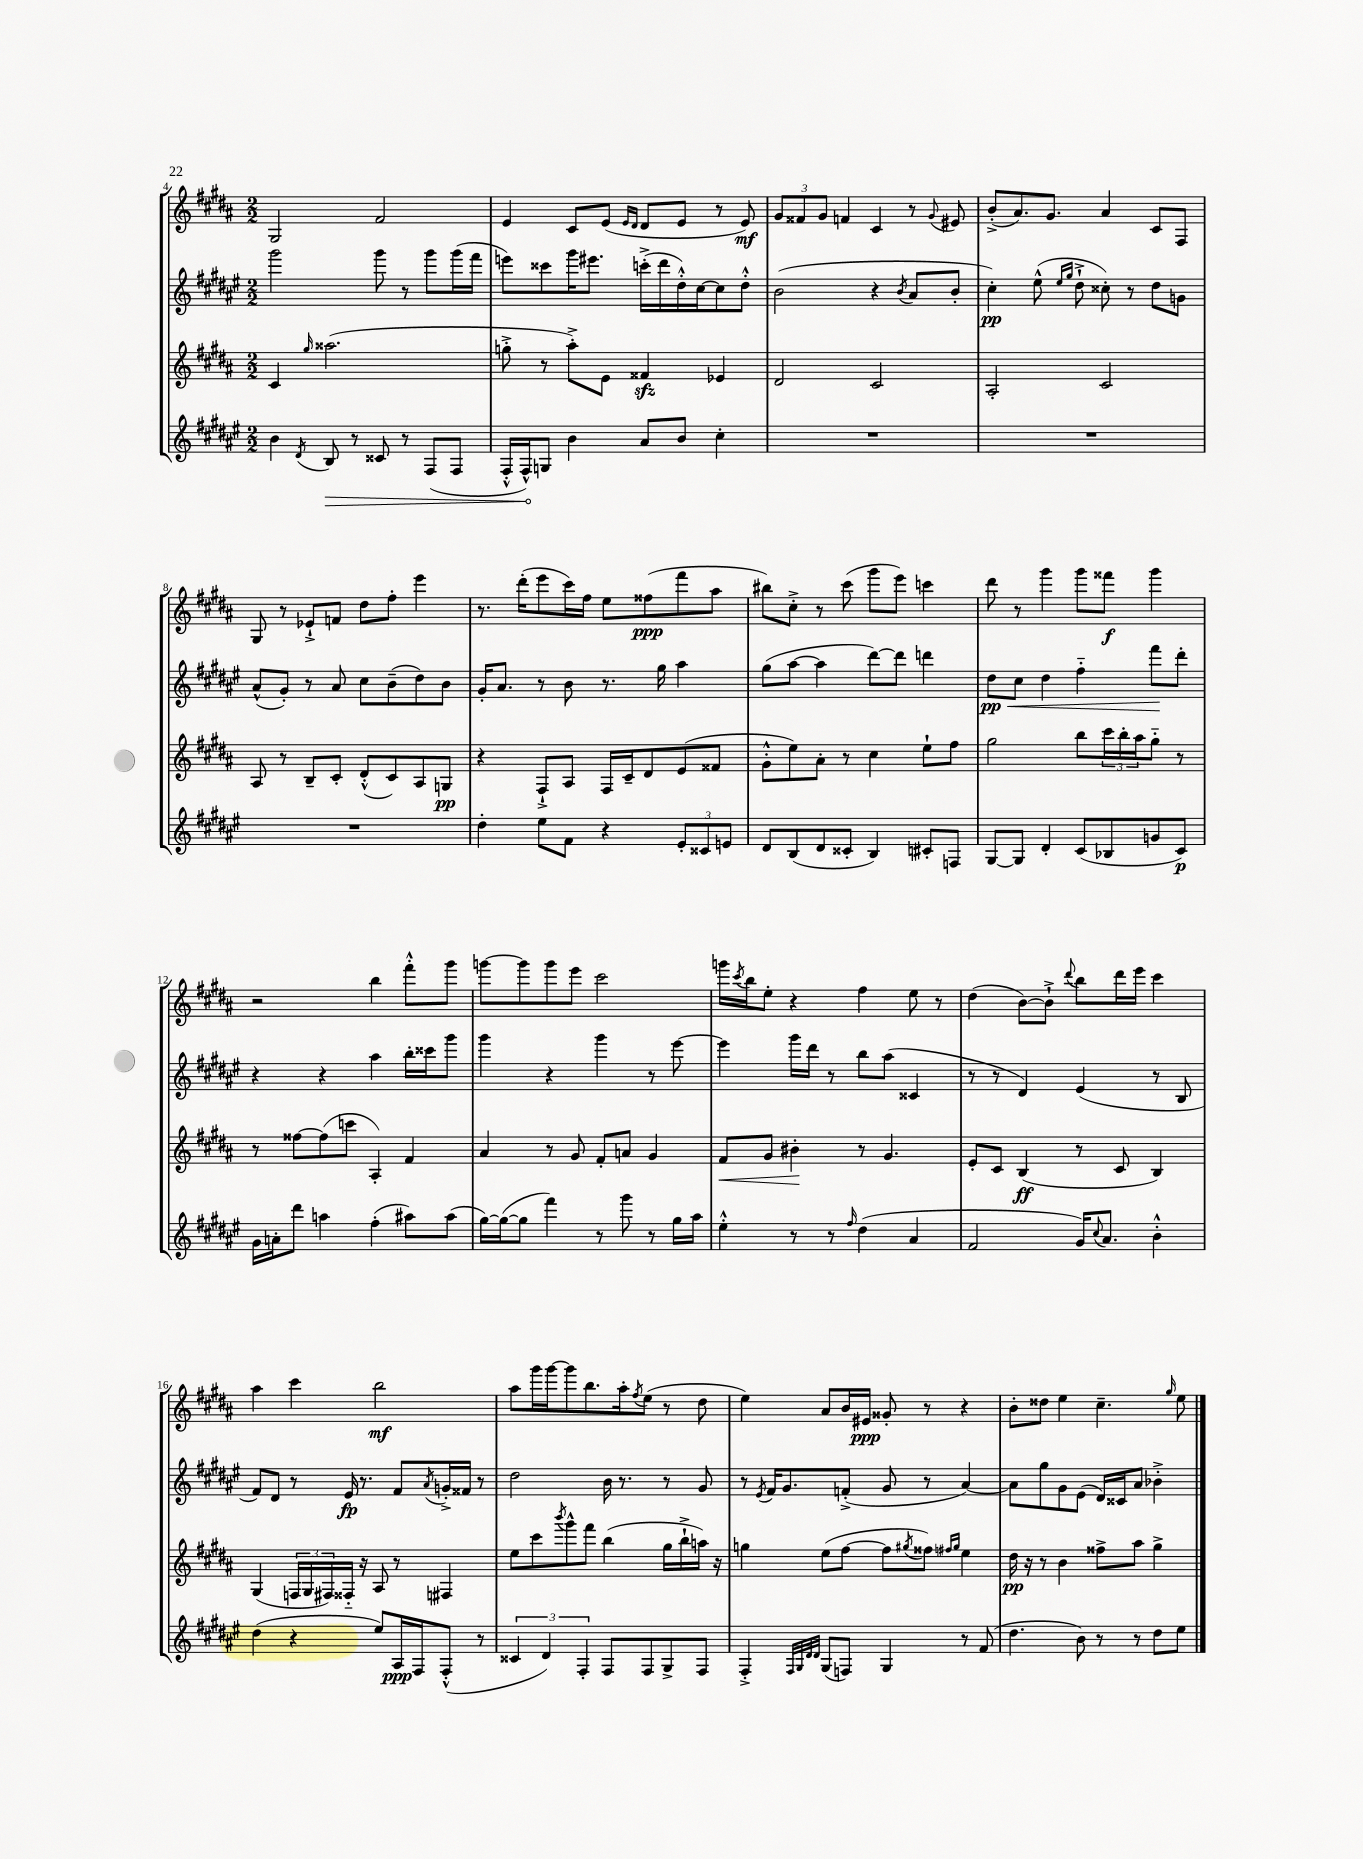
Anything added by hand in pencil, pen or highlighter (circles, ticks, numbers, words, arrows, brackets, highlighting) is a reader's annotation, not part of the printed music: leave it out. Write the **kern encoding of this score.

**kern	**dynam	**kern	**dynam	**kern	**dynam	**kern	**dynam
*part4	*part4	*part3	*part3	*part2	*part2	*part1	*part1
*staff4	*staff4	*staff3	*staff3	*staff2	*staff2	*staff1	*staff1
*clefG2	*	*clefG2	*	*clefG2	*	*clefG2	*
*k[f#c#g#d#a#e#]	*	*k[f#c#g#d#a#]	*	*k[f#c#g#d#a#e#]	*	*k[f#c#g#d#a#]	*
*M2/2	*	*M2/2	*	*M2/2	*	*M2/2	*
=4	=4	=4	=4	=4	=4	=4	=4
4b\	.	4c#/	.	2ggg#\	.	2G#/	.
8qd#/	.	16qqgg#/	.	.	.	.	.
!	!LO:HP:b	!	!	!	!	!	!
8B/	>	(2.aa##X\	.	.	.	.	.
8r	.	.	.	.	.	.	.
8c##X/	.	.	.	8ggg#\	.	2f#/	.
8r	.	.	.	8r	.	.	.
(8F#/L	.	.	.	8ggg#\L	.	.	.
8F#/J	.	.	.	(16ggg#\L	.	.	.
.	.	.	.	16fff#\JJ	.	.	.
=5	=5	=5	=5	=5	=5	=5	=5
16F#'^^/LL	.	8ggn'^\	.	8eeen\L)	.	4e/	.
16F#^^/J)	.	.	.	.	.	.	.
8Gn/J	]	8r	.	8ccc##X\	.	.	.
4b\	.	8aa#'^\L)	.	16ggg#\K	.	8c#/L	.
.	.	.	.	8.eee#X\J	.	.	.
.	.	8e\J	.	.	.	(8e/J	.
.	.	.	.	.	.	16qqe/LL	.
.	.	.	.	.	.	16qqd#/JJ	.
8a#/L	.	4f##Xzz/	.	(16cccn'^\LL	.	8d#/L	.
.	.	.	.	16ddd#\	.	.	.
8b/J	.	.	.	16dd#'^^\)	.	8e/J	.
.	.	.	.	[16cc#\J	.	.	.
4cc#'\	.	4e-X/	.	8cc#\]	.	8r	.
.	.	.	.	8dd#'^^\J	.	8e/)	mf
=6	=6	=6	=6	=6	=6	=6	=6
1r	.	2d#/	.	(2b\	.	12g#/L	.
.	.	.	.	.	.	12f##X/	.
.	.	.	.	.	.	12g#/J	.
.	.	.	.	.	.	4fn/	.
.	.	2c#/	.	4r	.	4c#/	.
.	.	.	.	8qb/	.	.	.
.	.	.	.	8a#/L	.	8r	.
.	.	.	.	.	.	8qqg#/	.
.	.	.	.	8b'/J	.	8e#X/	.
=7	=7	=7	=7	=7	=7	=7	=7
1r	.	2A#'/	.	4cc#'\)	pp	(8b'^/L	.
.	.	.	.	.	.	8.a#/)	.
.	.	.	.	(8ee#^^\	.	.	.
.	.	.	.	.	.	8.g#/J	.
.	.	.	.	16qqee#/LL	.	.	.
.	.	.	.	16qqgg#/JJ	.	.	.
.	.	.	.	8dd#`^\	.	.	.
.	.	2c#/	.	8cc##X'\)	.	4a#/	.
.	.	.	.	8r	.	.	.
.	.	.	.	8dd#\L	.	8c#/L	.
.	.	.	.	8gn\J	.	8F#/J	.
!!LO:LB:g=z
=8	=8	=8	=8	=8	=8	=8	=8
1r	.	8A#/	.	(8a#^^/L	.	8G#/	.
.	.	8r	.	8g#'/J)	.	8r	.
.	.	8B~/L	.	8r	.	8e-X`^/L	.
.	.	8c#'/J	.	8a#/	.	8fn/J	.
.	.	(8d#'^^/L	.	8cc#\L	.	8dd#\L	.
.	.	8c#/)	.	(8b~\	.	8ff#'\J	.
.	.	8A#/	.	8dd#\)	.	4eee\	.
.	.	8Gn/J	pp	8b\J	.	.	.
=9	=9	=9	=9	=9	=9	=9	=9
4dd#'\	.	4r	.	16g#'/KL	.	8.r	.
.	.	.	.	8.a#/J	.	.	.
.	.	.	.	.	.	(16ddd#'\KL	.
8ee#\L	.	8F#`^/L	.	8r	.	8eee\	.
8f#\J	.	8A#/J	.	8b\	.	16ccc#\L)	.
.	.	.	.	.	.	16ff#\JJ	.
4r	.	16F#/LL	.	8.r	.	8ee\L	.
.	.	16c#~/J	.	.	.	.	.
.	.	8d#/	.	.	.	(8ff##X\	ppp
.	.	.	.	16gg#\	.	.	.
12e#'/L	.	(8e/	.	4aa#\	.	8fff#\	.
12c##X/	.	.	.	.	.	.	.
.	.	8f##X/J	.	.	.	8aa#\J	.
12en/J	.	.	.	.	.	.	.
=10	=10	=10	=10	=10	=10	=10	=10
8d#/L	.	8g#'^^\L	.	(8gg#\L	.	8bb#X\L)	.
(8B/	.	8ee\)	.	[8aa#\J	.	8cc#'^\J	.
8d#/	.	8a#'\J	.	4aa#\]	.	8r	.
8c##X'/J	.	8r	.	.	.	(8ccc#\	.
4B/)	.	4cc#\	.	[8ddd#\L)	.	8ggg#\L	.
.	.	.	.	8ddd#\J]	.	8eee\J)	.
8c#X'/L	.	8ee`\L	.	4dddn\	.	4cccn\	.
8Fn/J	.	8ff#\J	.	.	.	.	.
=11	=11	=11	=11	=11	=11	=11	=11
!	!	!	!	!	!LO:HP:b	!	!
[8G#/L	.	2gg#\	.	8dd#\L	< pp	8ddd#\	.
8G#/J]	.	.	.	8cc#\J	.	8r	.
4d#'/	.	.	.	4dd#\	.	4ggg#\	.
(8c#/L	.	8bb\L	.	4ff#\	.	8ggg#\L	.
8B-X/	.	24ccc#\L	.	.	.	8fff##X\J	f
.	.	24bb'\	.	.	.	.	.
.	.	24aa#\J	.	.	.	.	.
8gn/	.	8gg#\J	.	8fff#\L	.	4ggg#\	.
8c#/J)	p	8r	.	8ddd#'\J	[	.	.
!!LO:LB:g=z
=12	=12	=12	=12	=12	=12	=12	=12
16g#\LL	.	8r	.	4r	.	2r	.
16an'\J	.	.	.	.	.	.	.
8ddd#\J	.	[8ff##X\L	.	.	.	.	.
4aan\	.	(8ff##\]	.	4r	.	.	.
.	.	8cccn\J	.	.	.	.	.
(4ff#'\	.	4A#'/)	.	4aa#\	.	4bb\	.
8aa#X\L)	.	4f#/	.	16bb'\LL	.	8fff#'^^\L	.
.	.	.	.	16ccc##X\J	.	.	.
(8aa#\J	.	.	.	8ggg#\J	.	8ggg#\J	.
=13	=13	=13	=13	=13	=13	=13	=13
[16gg#\LL)	.	4a#/	.	4ggg#\	.	[8gggn\L	.
(16gg#\J_	.	.	.	.	.	.	.
8gg#\J]	.	.	.	.	.	8ggg\]	.
4fff#\)	.	8r	.	4r	.	8ggg\	.
.	.	8g#/	.	.	.	8eee\J	.
8r	.	8f#'/L	.	4ggg#\	.	2ccc#\	.
8ggg#\	.	8an/J	.	.	.	.	.
8r	.	4g#/	.	8r	.	.	.
16gg#\LL	.	.	.	[8eee#\	.	.	.
16aa#\JJ	.	.	.	.	.	.	.
=14	=14	=14	=14	=14	=14	=14	=14
!	!	!	!LO:HP:b	!	!	!	!
4ee#'^^\	.	8f#/L	<	4eee#\]	.	16gggn\LL	.
.	.	.	.	.	.	8qccc#/	.
.	.	.	.	.	.	16bb\J	.
.	.	8g#/J	.	.	.	8ee'\J	.
8r	.	4b#X'\	.	16ggg#\LL	.	4r	.
.	.	.	.	16ddd#\JJ	.	.	.
8r	.	.	.	8r	.	.	.
16qqff#/	.	.	.	.	.	.	.
(4dd#\	.	8r	[	8bb\L	.	4ff#\	.
.	.	4.g#/	.	(8aa#\J	.	.	.
4a#/	.	.	.	4c##X/	.	8ee\	.
.	.	.	.	.	.	8r	.
=15	=15	=15	=15	=15	=15	=15	=15
2f#/	.	8e'/L	.	8r	.	(4dd#\	.
.	.	8c#/J	.	8r	.	.	.
.	.	(4B/	ff	4d#/)	.	[8b\L)	.
.	.	.	.	.	.	8b`^\J]	.
.	.	.	.	.	.	8qqddd#/	.
16g#/KL)	.	8r	.	(4e#/	.	8bb\L	.
8qqcc#/	.	.	.	.	.	.	.
8.a#/J	.	.	.	.	.	.	.
.	.	8c#/	.	.	.	16ddd#\L	.
.	.	.	.	.	.	16eee\JJ	.
4b'^^\	.	4B/)	.	8r	.	4ccc#\	.
.	.	.	.	8B/	.	.	.
!!LO:LB:g=z
=16	=16	=16	=16	=16	=16	=16	=16
(4dd#\	.	(4G#/	.	8f#/L)	.	4aa#\	.
.	.	.	.	8d#/J	.	.	.
4r	.	24Fn/LL	.	8r	.	4ccc#\	.
.	.	24G#/	.	.	.	.	.
.	.	24F#X/)	.	.	.	.	.
.	.	16F##X/JJ	.	16e#/	fp	.	.
.	.	16r	.	8.r	.	.	.
8ee#/L)	.	8A#/	.	.	.	2bb\	mf
16A#/L	ppp	8r	.	8f#/L	.	.	.
16F#/J	.	.	.	.	.	.	.
.	.	.	.	8qa#/	.	.	.
(8F#'^^/J	.	4F#X/	.	16gn'^/L	.	.	.
.	.	.	.	16f##X/JJ	.	.	.
8r	.	.	.	8r	.	.	.
=17	=17	=17	=17	=17	=17	=17	=17
6c##X/	.	8ee\L	.	2dd#\	.	8aa#\L	.
.	.	8ccc#\	.	.	.	16ggg#\L	.
6d#/)	.	.	.	.	.	.	.
.	.	.	.	.	.	[16ggg#\J	.
.	.	8qbbb/	.	.	.	.	.
.	.	8ggg#^^\	.	.	.	8ggg#\]	.
6F#'/	.	.	.	.	.	.	.
.	.	8fff#\J	.	.	.	8.bb\	.
8F#/L	.	(4bb\	.	16b\	.	.	.
.	.	.	.	8.r	.	16aa#'\k	.
.	.	.	.	.	.	8qff#/	.
8F#/	.	.	.	.	.	(8ee\J	.
8G#^/	.	16gg#\LL	.	8r	.	8r	.
.	.	16bb`^\	.	.	.	.	.
8F#/J	.	16aan\JJ)	.	8g#/	.	8dd#\	.
.	.	16r	.	.	.	.	.
=18	=18	=18	=18	=18	=18	=18	=18
4F#'^/	.	4ggn\	.	8r	.	4ee\)	.
.	.	.	.	8qe#/	.	.	.
.	.	.	.	16f#/KL	.	.	.
.	.	.	.	8.g#/	.	.	.
32qqF#/LLL	.	.	.	.	.	.	.
32qqG#/	.	.	.	.	.	.	.
32qqd#/	.	.	.	.	.	.	.
32qqd#/JJJ	.	.	.	.	.	.	.
(8G#/L	.	(8ee\L	.	.	.	8a#/L	.
8Fn/J)	.	[8ff#\J	.	(8fn'^/J	.	16b/L	.
.	.	.	.	.	.	16e#X/JJ	ppp
4G#/	.	8ff#\L]	.	8g#/	.	8g##X'/	.
.	.	8qgg#X/	.	.	.	.	.
.	.	8ff##X\J)	.	8r	.	8r	.
.	.	16qqff#X/LL	.	.	.	.	.
.	.	16qqgg#/JJ	.	.	.	.	.
8r	.	4ee\	.	[4a#/)	.	4r	.
(8f#/	.	.	.	.	.	.	.
=19	=19	=19	=19	=19	=19	=19	=19
4.dd#\	.	16dd#\	pp	8a#\L]	.	8b'\L	.
.	.	16r	.	.	.	.	.
.	.	8r	.	8gg#\	.	8dd##X\J	.
.	.	4b\	.	8g#\	.	4ee\	.
8b\)	.	.	.	(8e#\J	.	.	.
8r	.	8ff##X^\L	.	16d#/LL)	.	4.cc#~\	.
.	.	.	.	16c##X/J	.	.	.
8r	.	8aa#\J	.	8a#/J	.	.	.
8dd#\L	.	4gg#^\	.	4b-X'^\	.	.	.
.	.	.	.	.	.	16qqgg#/	.
8ee#\J	.	.	.	.	.	8ee\	.
==	==	==	==	==	==	==	==
*-	*-	*-	*-	*-	*-	*-	*-
